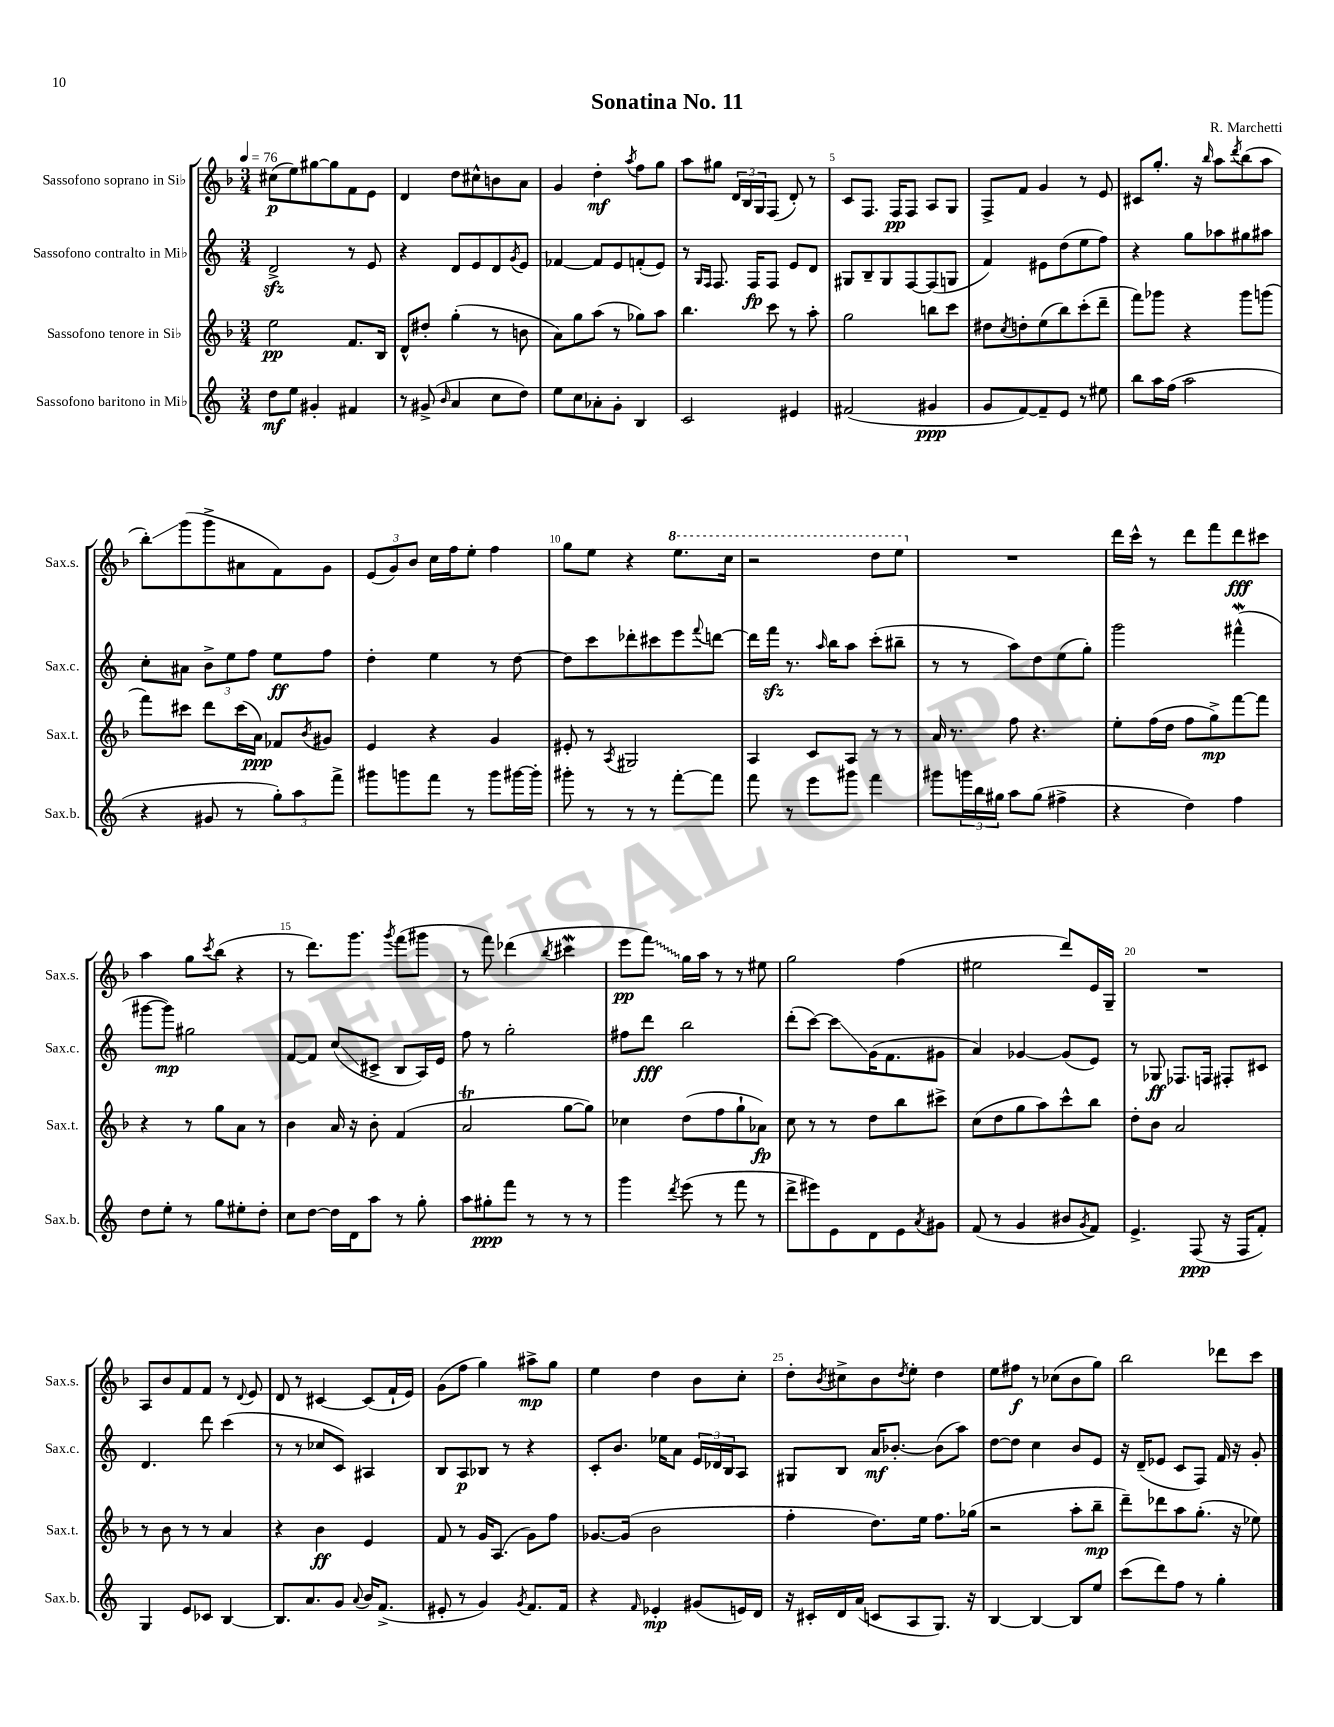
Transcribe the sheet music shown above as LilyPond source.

\header { title = "Sonatina No. 11" composer = "R. Marchetti" }
<<
\new StaffGroup <<
\new Staff = "s0" \with { instrumentName = "Sassofono soprano in Sib" shortInstrumentName = "Sax.s." } {
    \clef treble \key f \major \numericTimeSignature \time 3/4 \tempo 4 = 76
    cis''8\p( e''8) gis''8~ gis''8 f'8 e'8 |
    d'4 d''8 cis''8-^ b'8 a'8 |
    g'4 d''4-.\mf \acciaccatura { a''8 } f''8 g''8 |
    a''8 gis''8 \tuplet 3/2 { d'16 bes16 g16 } f8( d'8-.) r8 |
    c'8 f8. f16\pp f8 a8 g8 |
    f8-> f'8 g'4 r8 e'8 |
    cis'8 g''8.-. r16 \grace { bes''16 } a''8 \acciaccatura { d'''8 } bes''8( a''8 |
    bes''8-.\glissando) g'''8( g'''8-> ais'8 f'8) g'8 |
    \tuplet 3/2 { e'8( g'8) bes'8 } c''16 f''16 e''8-. f''4 |
    g''8 e''8 r4 \ottava #1 e'''8. c'''16 |
    r2 d'''8 e'''8 \ottava #0 |
    R2. |
    d'''16 c'''16-^ r8 d'''8 f'''8 d'''8\fff cis'''8 |
    a''4 g''8 \acciaccatura { c'''8 } bes''8( r4 |
    r8 d'''8.) g'''8. \acciaccatura { g'''8 } f'''8( gis'''8 |
    r8 f'''8) des'''4( \acciaccatura { bes''8 } cis'''4\mordent |
    e'''8\pp \once \override Glissando.style = #'zigzag f'''8\glissando) g''16 a''16 r8 r8 eis''8 |
    g''2 f''4( |
    eis''2 d'''8) e'16 g16-- |
    R2. |
    a8 bes'8 f'8 f'8 r8 \appoggiatura { d'8 } e'8 |
    d'8 r8 cis'4~ cis'8( f'16-! e'16) |
    g'8( f''8 g''4) ais''8->\mp g''8 |
    e''4 d''4 bes'8 c''8-. |
    d''8-. \acciaccatura { bes'8 } cis''8-> bes'8 \acciaccatura { d''8 } e''8-. d''4 |
    e''8 fis''8\f r8 ces''8( bes'8 g''8) |
    bes''2 des'''8 c'''8 \bar "|." |
}
\new Staff = "s1" \with { instrumentName = "Sassofono contralto in Mib" shortInstrumentName = "Sax.c." } {
    \clef treble \key c \major \numericTimeSignature \time 3/4
    d'2->\sfz r8 e'8 |
    r4 d'8 e'8 d'8 \acciaccatura { g'8 } e'8 |
    fes'4~ fes'8 e'8 f'8-.( e'8) |
    r8 \grace { g16 f16 } f8. f16\fp f8 e'8 d'8 |
    gis8 b8-- gis8 f8~ f8( g8 |
    f'4) eis'8 d''8( e''8 f''8) |
    r4 g''8 aes''8 gis''8 ais''8 |
    c''8-. ais'8 \tuplet 3/2 { b'8-> e''8 f''8 } e''8\ff f''8 |
    d''4-. e''4 r8 d''8~ |
    d''8 c'''8 des'''8-. cis'''8 e'''8 \appoggiatura { f'''8 } d'''8~ |
    d'''16 f'''16\sfz r8. \grace { a''16 } b''16 a''8 c'''8-.( bis''8-- |
    r8 r8 a''8) d''8 e''8( g''8-.) |
    g'''2 fis'''4-^\mordent( |
    gis'''8~ gis'''8\mp) gis''2 |
    f'8~ f'8 c''8\glissando( cis'8-> b8 a16) e'16 |
    f''8 r8 g''2-. |
    fis''8 d'''8\fff b''2 |
    d'''8-.( c'''8~) c'''8\glissando g'16( f'8. gis'8 |
    a'4) ges'4~ ges'8( e'8) |
    r8 ges8\ff fes8. f16 fis8-. cis'8 |
    d'4. d'''8 c'''4( |
    r8 r8 ces''8 c'8) ais4 |
    b8 a8\p bes8 r8 r4 |
    c'8-. b'8. ees''16 a'8 \tuplet 3/2 { e'16 des'16 b16 } a8 |
    gis8 b8 a'16\mf bes'8.~-. bes'8( a''8) |
    d''8~ d''8 c''4 b'8 e'8 |
    r16 d'16--( ees'8 c'8 f8) f'16 r16 g'8-. \bar "|." |
}
\new Staff = "s2" \with { instrumentName = "Sassofono tenore in Sib" shortInstrumentName = "Sax.t." } {
    \clef treble \key f \major \numericTimeSignature \time 3/4
    e''2\pp f'8. bes16 |
    d'8-^ dis''8-. g''4-.( r8 b'8 |
    a'8) g''8 a''8( r8 ges''8) a''8 |
    bes''4. c'''8 r8 a''8-. |
    g''2 b''8 c'''8 |
    dis''8 \acciaccatura { c''8 } d''8-. e''8( bes''8) c'''8-.( d'''8-- |
    f'''8) ges'''8 r4 ges'''8 g'''8( |
    f'''8) cis'''8 d'''8 cis'''16( a'16\ppp) fes'8 \acciaccatura { bes'8 } gis'8 |
    e'4 r4 g'4 |
    eis'8-. r8 \acciaccatura { a8 } gis2 |
    a4 c'8 a8 r8 r8 |
    a'16 r8. f''8 r4. |
    e''8-. f''16( d''16 f''8 g''8->\mp) f'''8~ f'''8 |
    r4 r8 g''8 a'8 r8 |
    bes'4 a'16 r16 bes'8-. f'4( |
    a'2\trill g''8~ g''8) |
    ces''4 d''8( f''8 g''8-! aes'8\fp) |
    c''8 r8 r8 d''8 bes''8 cis'''8-> |
    c''8( d''8 g''8 a''8) c'''8-^ bes''8 |
    d''8-. bes'8 a'2 |
    r8 bes'8 r8 r8 a'4 |
    r4 bes'4\ff e'4 |
    f'8 r8 g'16 a8.( g'8) f''8 |
    ges'8.~ ges'16( bes'2 |
    f''4-. d''8.) e''16 f''8. ges''16( |
    r2 a''8-. bes''8--\mp |
    d'''8--) des'''8 a''8 g''8.-.( r16 ees''8) \bar "|." |
}
\new Staff = "s3" \with { instrumentName = "Sassofono baritono in Mib" shortInstrumentName = "Sax.b." } {
    \clef treble \key c \major \numericTimeSignature \time 3/4
    d''8\mf e''8 gis'4-. fis'4 |
    r8 gis'8->( \grace { b'16 } a'4 c''8 d''8) |
    e''8 c''8 aes'8-. g'8-. b4 |
    c'2 eis'4 |
    fis'2( gis'4\ppp |
    g'8 f'8~) f'8-- e'8 r8 eis''8 |
    b''8 a''16 f''16( a''2 |
    r4 gis'8 r8 \tuplet 3/2 { g''8-.) a''8 f'''8-> } |
    gis'''8 g'''8 f'''8 r8 g'''8 gis'''16~ gis'''16-. |
    gis'''8-. r8 r8 r8 f'''8~-. f'''8 |
    f'''8 r8 e'''8 gis'''8 f'''4 |
    gis'''8 \tuplet 3/2 { g'''16 b''16 gis''16 } a''8 gis''8( fis''4-> |
    r4 d''4) f''4 |
    d''8 e''8-. r8 g''8 eis''8-. d''8-. |
    c''8 d''8~ d''16 d'16 a''8 r8 g''8-. |
    a''8 gis''8-.\ppp f'''8 r8 r8 r8 |
    g'''4 \acciaccatura { d'''8 } e'''8( r8 f'''8 r8 |
    d'''8-> eis'''8) e'8 d'8 e'8 \acciaccatura { a'8 } gis'8 |
    f'8( r8 g'4 bis'8 \acciaccatura { g'8 } f'8) |
    e'4.-> f8\ppp( r16 f16 f'8-.) |
    g4 e'8 ces'8 b4~ |
    b8. a'8. g'8 \appoggiatura { a'8 } b'16 f'8.->( |
    eis'8-. r8 g'4) \acciaccatura { g'8 } f'8. f'16 |
    r4 \grace { f'16 } ees'4-.\mp gis'8( e'16) d'16 |
    r16 cis'16-. d'16 a'16( c'8 a8 g8.) r16 |
    b4~ b4~ b8 e''8 |
    c'''8( d'''8) f''8 r8 g''4-. \bar "|." |
}
>>
>>
\layout { \context { \Score \override BarNumber.break-visibility = ##(#f #t #t) barNumberVisibility = #(every-nth-bar-number-visible 5) } }
